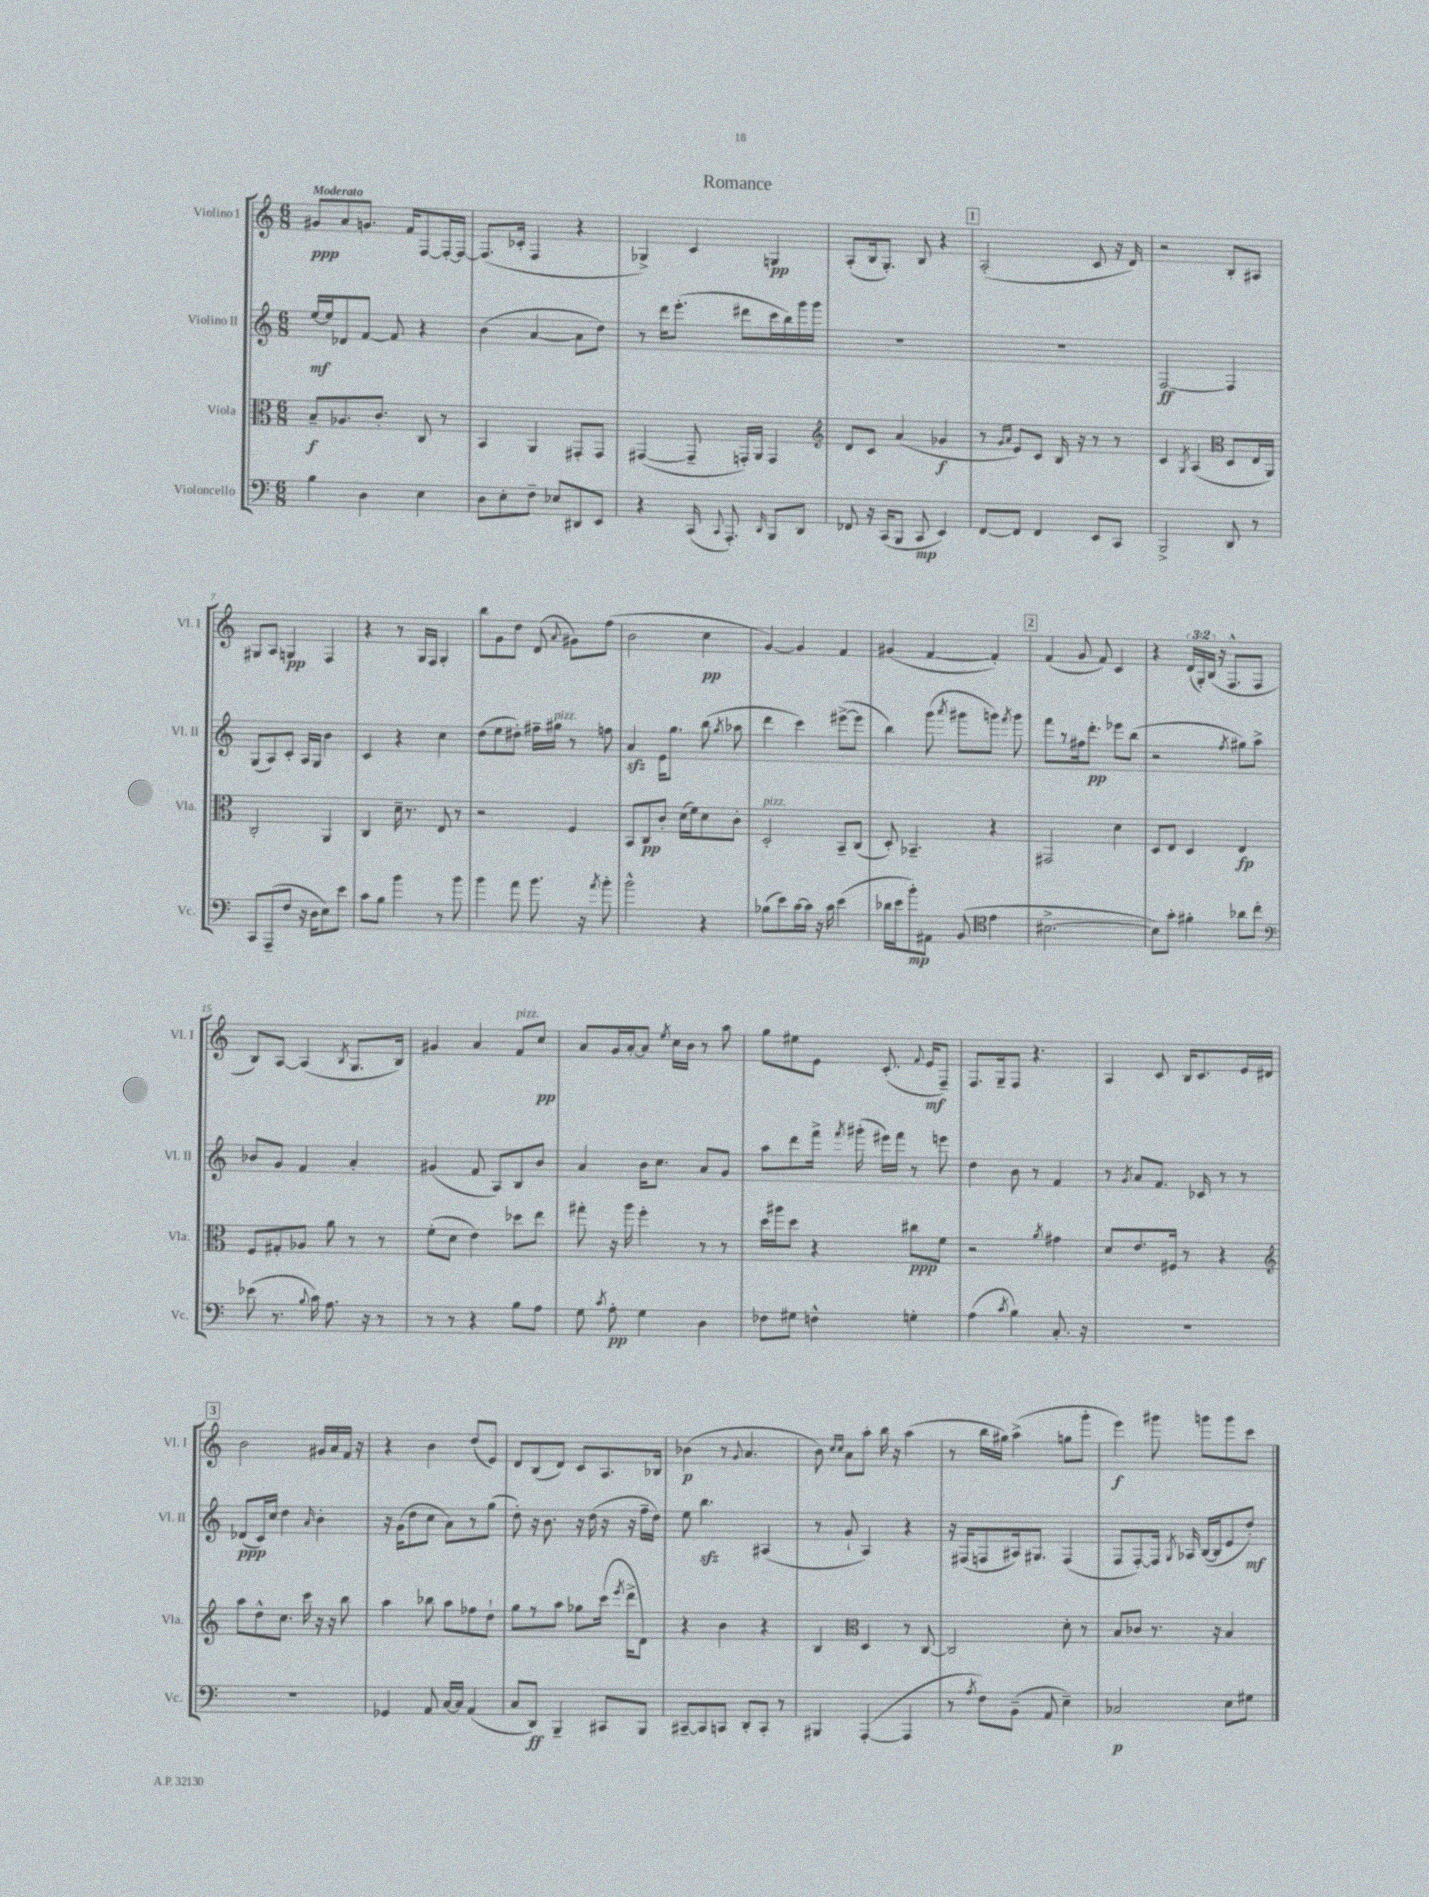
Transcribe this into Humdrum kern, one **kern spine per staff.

**kern	**kern	**kern	**kern
*staff4	*staff3	*staff2	*staff1
*clefF4	*clefC3	*clefG2	*clefG2
*k[]	*k[]	*k[]	*k[]
*M6/8	*M6/8	*M6/8	*M6/8
4B	8B~	[16ee	8g#
.	.	16ee]	.
.	8.A-	8d-	8a
4D	.	[8f	8.g
.	8.c'	.	.
.	.	8f]	.
.	.	.	16f
4E	8C	4r	[8F
.	8r	.	16F'_
.	.	.	16F_
=	=	=	=
8D	4BB	(4b	(8.F]
8E'	.	.	.
.	.	.	16c-'
8F~	4AA	[4a	4F
8E-	.	.	.
8DD#	8GG#'	8a]	4r
8EE	8GG#	8dd)	.
=	=	=	=
4r	([4GG#	8r	4G-^)
.	.	16ddd	.
.	.	(8.eee'	.
(16CC	8GG#~]	.	4c
8qqCC	.	.	.
8.AAA')	.	.	.
.	16GG')	8ddd#	.
.	16AA	.	.
16qqDD	.	.	.
8BBB	4GG	16ccc	4G
.	.	16bb)	.
8DD	.	16ggg	.
.	.	16ggg	.
=	=	=	=
*	*clefG2	*	*
8FF-	8d	2.r	(8A'
16r	8c	.	16B
(16CC	.	.	8.G')
8BBB	(4a	.	.
8CC	.	.	8B
4EE)	4g-	.	4r
=	=	=	=
[8FF	8r	2.r	(2A'
.	16qqg	.	.
.	16qqa	.	.
8FF]	8e)	.	.
4FF	8c	.	.
.	16B	.	.
.	16r	.	.
8EE	8r	.	8c
8CC	8r	.	16r
.	.	.	16d)
=	=	=	=
2BBB^	4c	[2F	2r
.	8qG	.	.
.	(4A	.	.
*	*clefC3	*	*
8DD	8D	4F]	8B'
8r	16E	.	8A#
.	16AA)	.	.
=	=	=	=
8CC	2C'	(8G	8G#
(8AAA~	.	8A)	8A
8F	.	8c'	4G
16r	.	16A	.
16D	.	16G	.
8E)	4AA	4b	4F
8e	.	.	.
=	=	=	=
8c	4C	4c	4r
8B	.	.	.
4b	16d~	4r	8r
.	8.r	.	.
.	.	.	16G
.	.	.	16F
8r	8E	4cc	4G'
8b	8r	.	.
=	=	=	=
4b	2r	(8dd	8bb
.	.	8ee	8g
8a	.	8dd#')	8dd
8.b	.	16ff#~	(8d
.	.	16gg#	.
.	.	.	8qqa
.	4F	8r	8g#)
16r	.	.	.
8qa	.	.	.
8b'	.	8ff	(8ff
=	=	=	=
2b^^	8BB	4a	2b
.	8C	.	.
.	8c'	16e	.
.	.	8.gg	.
.	(16d	.	.
.	16f)	.	.
4r	8d	(8bb	4cc
.	.	8qgg	.
.	8c'	8aa-	.
=	=	=	=
(8B-	2D'	4ddd	[4g)
8e)	.	.	.
[16c	.	4ccc)	4g]
16c]	.	.	.
16r	.	.	.
16c	.	.	.
(4e	8BB~	([8eee#^	4f
.	(8C	8eee#]	.
=	=	=	=
16d-	8D')	4bb)	(4g#
16e	.	.	.
8b')	4.BB-~	.	.
8AA#	.	(8ggg	[4f
.	.	8qaaa	.
(8BB	.	8ggg#	.
*clefC4	*	*	*
4e	4r	8ggg)	4f'])
.	.	8qfff	.
.	.	8ggg	.
=	=	=	=
[2.B#^	2GG#	8fff	(4f
.	.	8r	.
.	.	16ff#	8g
.	.	8.ddd'	.
.	.	.	8f)
.	4d	8eee-	4c
.	.	(8bb	.
=	=	=	=
8B#])	8D	2r	4r
8g'	8E	.	.
4f#'	4D	.	(24d
.	.	.	24G')
.	.	.	(24B
.	.	.	16r
.	.	.	8.F^^
.	.	8qff	.
8a-	4E	8gg#)	.
8cc'	.	8aa^	8F
=	=	=	=
*clefF4	*	*	*
(8e-	8F	8b-	8B)
8.r	8G#'	8g	[8A
.	8A-	4f	(4A]
8qqB	.	.	.
16c)	.	.	.
8.A	8a	.	.
.	.	.	8qB
.	8r	4a'	8.G
16r	.	.	.
8r	8r	.	.
.	.	.	16B)
=	=	=	=
8r	(8f'	(4g#	4g#
8r	8d	.	.
4r	4e)	8f	4a
.	.	8A)	.
8B	8dd-	8B	8f
8A	8ee	8b	8cc
=	=	=	=
8G	8gg#'	4a	8a
8qc	.	.	.
8A'	16r	.	16g
.	16aa	.	[16a'
4G	4ff'	16b	8a]
.	.	8.cc	.
.	.	.	8qee
.	.	.	16cc
.	.	.	16b
4D	8r	8a	8r
.	8r	8g	8aa
=	=	=	=
8F-	16dd	8aa	8gg
.	16aa#	.	.
8G#	8dd	8ddd	8ee#
4F^^	4r	16fff^	8e
.	.	8qfff	.
.	.	(16ggg#'	.
.	.	16eee#)	(8.c'
.	.	16fff	.
4G'	8cc#	8r	.
.	.	.	8qqf
.	.	.	16e
.	8f	8eee	8F~)
=	=	=	=
(4A	2r	4dd	8.F
.	.	.	16G~
8qc	.	.	.
4B)	.	8b	8F
.	.	8r	4.r
.	8qa	.	.
8.C'	4g#	4f	.
16r	.	.	.
=	=	=	=
2.r	8d	8r	4A
.	.	8qg	.
.	8.e	8a	.
.	.	8.f	8c
.	16F#	.	.
.	8r	.	16B
.	.	16c-	8.c
.	4r	8r	.
.	.	8r	16e
.	.	.	16d#
=	=	=	=
*	*clefG2	*	*
2.r	8aa	(8d-	2b
.	8dd^^	16c)	.
.	.	16cc	.
.	8.cc	4dd	.
.	16ccc	.	.
.	.	16qqa	.
.	16r	4b'	16g#
.	16r	.	16a
.	8bb	.	16f
.	.	.	16r
=	=	=	=
4GG-	4aa	16r	4r
.	.	(16g	.
.	.	8dd	.
8AA	8bb-	8cc	4b
[16C	8aa	8a)	.
16C]	.	.	.
(4AA	8ff-	8r	(8dd
.	8dd`	(8gg	8e)
=	=	=	=
8C	8gg	8dd')	8d
8DD)	8r	16r	(8B
.	.	8.b	.
4BBB~	8aa	.	8d)
.	8gg-	16r	8c
.	.	(16dd	.
8CC#	(16ccc	16r	8.A
.	8qeee	.	.
.	16ddd^	16r	.
8BBB	8d)	16ff~	.
.	.	16dd)	16B-
=	=	=	=
[8CC#~	4r	8ee	(4b-
8CC#]	.	4.bb	.
8CC	4b	.	8r
.	.	.	8qqg
8DD'	.	.	4.a
8CC'	4r	(4A#	.
8r	.	.	.
=	=	=	=
4BBB#	4B	8r	8b)
.	.	.	16qqcc
.	.	.	16qqcc
.	.	8g`	8a
*	*clefC3	*	*
([4AAA'	4D	4A)	8aa'
.	.	.	16bb
.	.	.	16r
4AAA]	8r	4r	(4aa
.	[8C	.	.
=	=	=	=
8r	2C]	16r	8r
.	.	(16F#	.
8qA	.	.	.
8F)	.	8F	16bb
.	.	.	16gg#)
(8BB~	.	16A#)	(4aa^
.	.	8.G#	.
8AA	.	.	.
4E~)	8d'	(4F	8gg
.	8r	.	8ggg'
=	=	=	=
2C-	8B	8F	4eee)
.	8c-	[8F')	.
.	8.r	16F]	8ggg#
.	.	8qG	.
.	.	16A-	.
.	.	([16B	8ggg
.	16r	16B]	.
8E	4B	8e	8ggg
8G#	.	8dd')	8ccc
==	==	==	==
*-	*-	*-	*-
